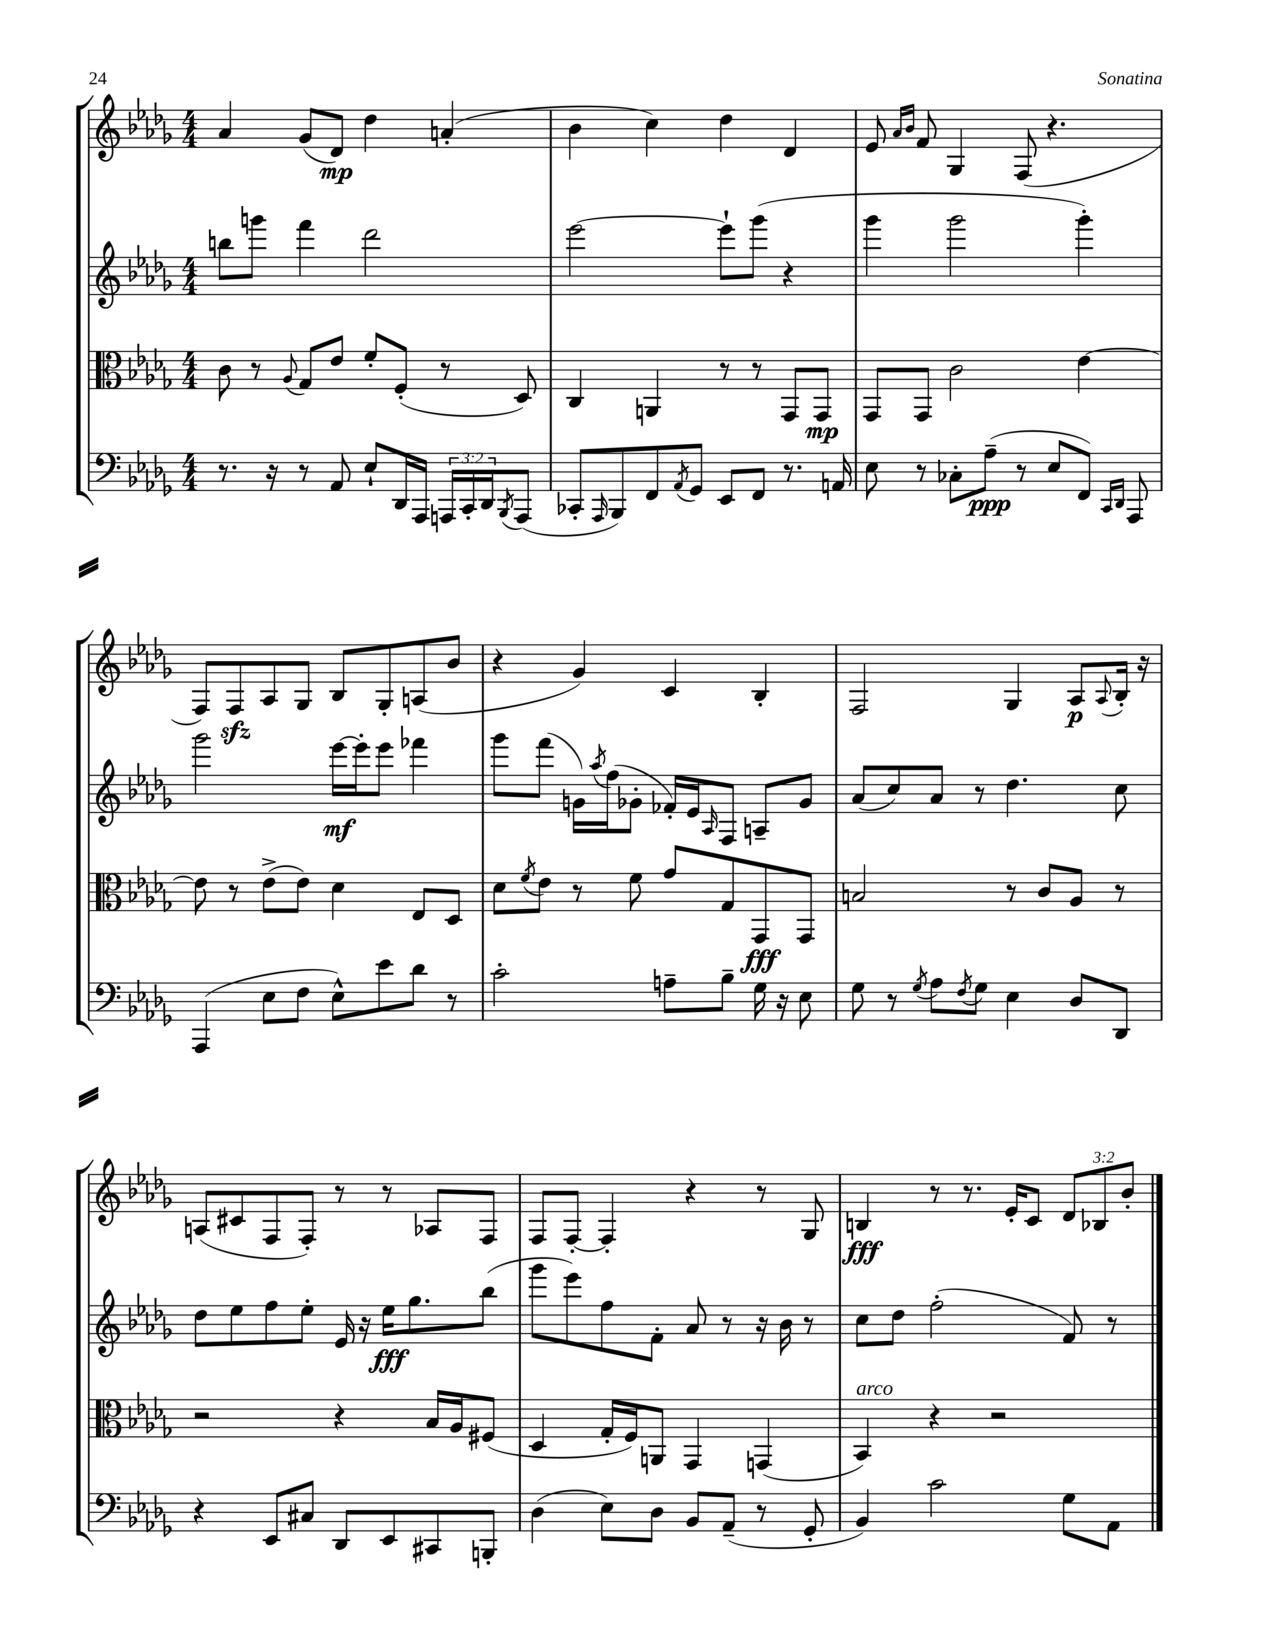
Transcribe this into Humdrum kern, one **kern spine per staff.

**kern	**kern	**kern	**kern
*staff4	*staff3	*staff2	*staff1
*clefF4	*clefC3	*clefG2	*clefG2
*k[b-e-a-d-g-]	*k[b-e-a-d-g-]	*k[b-e-a-d-g-]	*k[b-e-a-d-g-]
*M4/4	*M4/4	*M4/4	*M4/4
8.r	8c	8bb	4a-
.	8r	8ggg	.
16r	.	.	.
.	8qqA-	.	.
8r	8G-	4fff	(8g-
8AA-	8e-	.	8d-)
8E-`	8f'	2ddd-	4dd-
16DD-	(8F'	.	.
16AAA-	.	.	.
24AAA	8r	.	(4a'
24CC'	.	.	.
24DD-	.	.	.
8qBBB-	.	.	.
(8AAA	8D-)	.	.
=	=	=	=
8CC-'	4C	[2eee-	4b-
16qqAAA-	.	.	.
8BBB-)	.	.	.
8FF	4AA	.	4cc)
8qAA-	.	.	.
8GG-	.	.	.
8EE-	8r	8eee-`]	4dd-
8FF	8r	(8ggg-	.
8.r	8GG-	4r	4d-
.	8GG-	.	.
16AA	.	.	.
=	=	=	=
8E-	8GG-	4ggg-	8e-
.	.	.	16qqa-
.	.	.	16qqb-
8r	8GG-	.	8f
8C-'	2c	2ggg-	4G-
(8A-~	.	.	.
8r	.	.	(8F
8E-	.	.	4.r
8FF)	[4e-	4ggg-')	.
16qqCC	.	.	.
16qqDD-	.	.	.
8AAA-	.	.	.
=	=	=	=
(4AAA-	8e-]	2ggg-	8F)
.	8r	.	8F
8E-	(8e-^	.	8A-
8F	8e-)	.	8G-
8E-^^)	4d-	[16eee-	8B-
.	.	16eee-']	.
8e-	.	8eee-	8G-'
8d-	8E-	4fff-	(8A
8r	8D-	.	8b-
=	=	=	=
2c'	8d-	8ggg-	4r
.	8qf	.	.
.	8e-	(8fff	.
.	8r	16g)	4g-)
.	.	8qaa-	.
.	.	(16ff	.
.	8f	8g-'	.
8A~	8g-	16f-')	4c
.	.	16e-	.
.	.	16qqA-	.
8B-~	8G-	8F	.
16G-	8GG-	8A~	4B-'
16r	.	.	.
8E-	8GG-	8g-	.
=	=	=	=
8G-	2B	(8a-	2F
8r	.	8cc)	.
8qG-	.	.	.
8A-	.	8a-	.
8qF	.	.	.
8G-	.	8r	.
4E-	8r	4.dd-	4G-
.	8c	.	.
8D-	8A-	.	8A-
.	.	.	8qqA-
8DD-	8r	8cc	16B-'
.	.	.	16r
=	=	=	=
4r	2r	8dd-	(8A
.	.	8ee-	8c#
8EE-	.	8ff	8F
8C#	.	8ee-'	8F')
8DD-	4r	16e-	8r
.	.	16r	.
8EE-	.	16ee-	8r
.	.	8.gg-	.
8CC#	16B-	.	8A-
.	16A-	.	.
8BBB'	(8F#	(8bb-	8F
=	=	=	=
(4D-	4D-	8ggg-	8F
.	.	8eee-)	[8F'
8E-)	16G-'	8ff	4F']
.	16F)	.	.
8D-	8AA	8f'	.
8BB-	4GG-	8a-	4r
(8AA-~	.	8r	.
8r	(4GG	16r	8r
.	.	16b-	.
8GG-'	.	8r	8G-
=	=	=	=
4BB-)	4BB-)	8cc	4B
.	.	8dd-	.
2c	4r	(2ff'	8r
.	.	.	8.r
.	2r	.	.
.	.	.	16e-'
.	.	.	8c
8G-	.	8f)	12d-
.	.	.	12B-
8AA-	.	8r	.
.	.	.	12b-'
==	==	==	==
*-	*-	*-	*-
